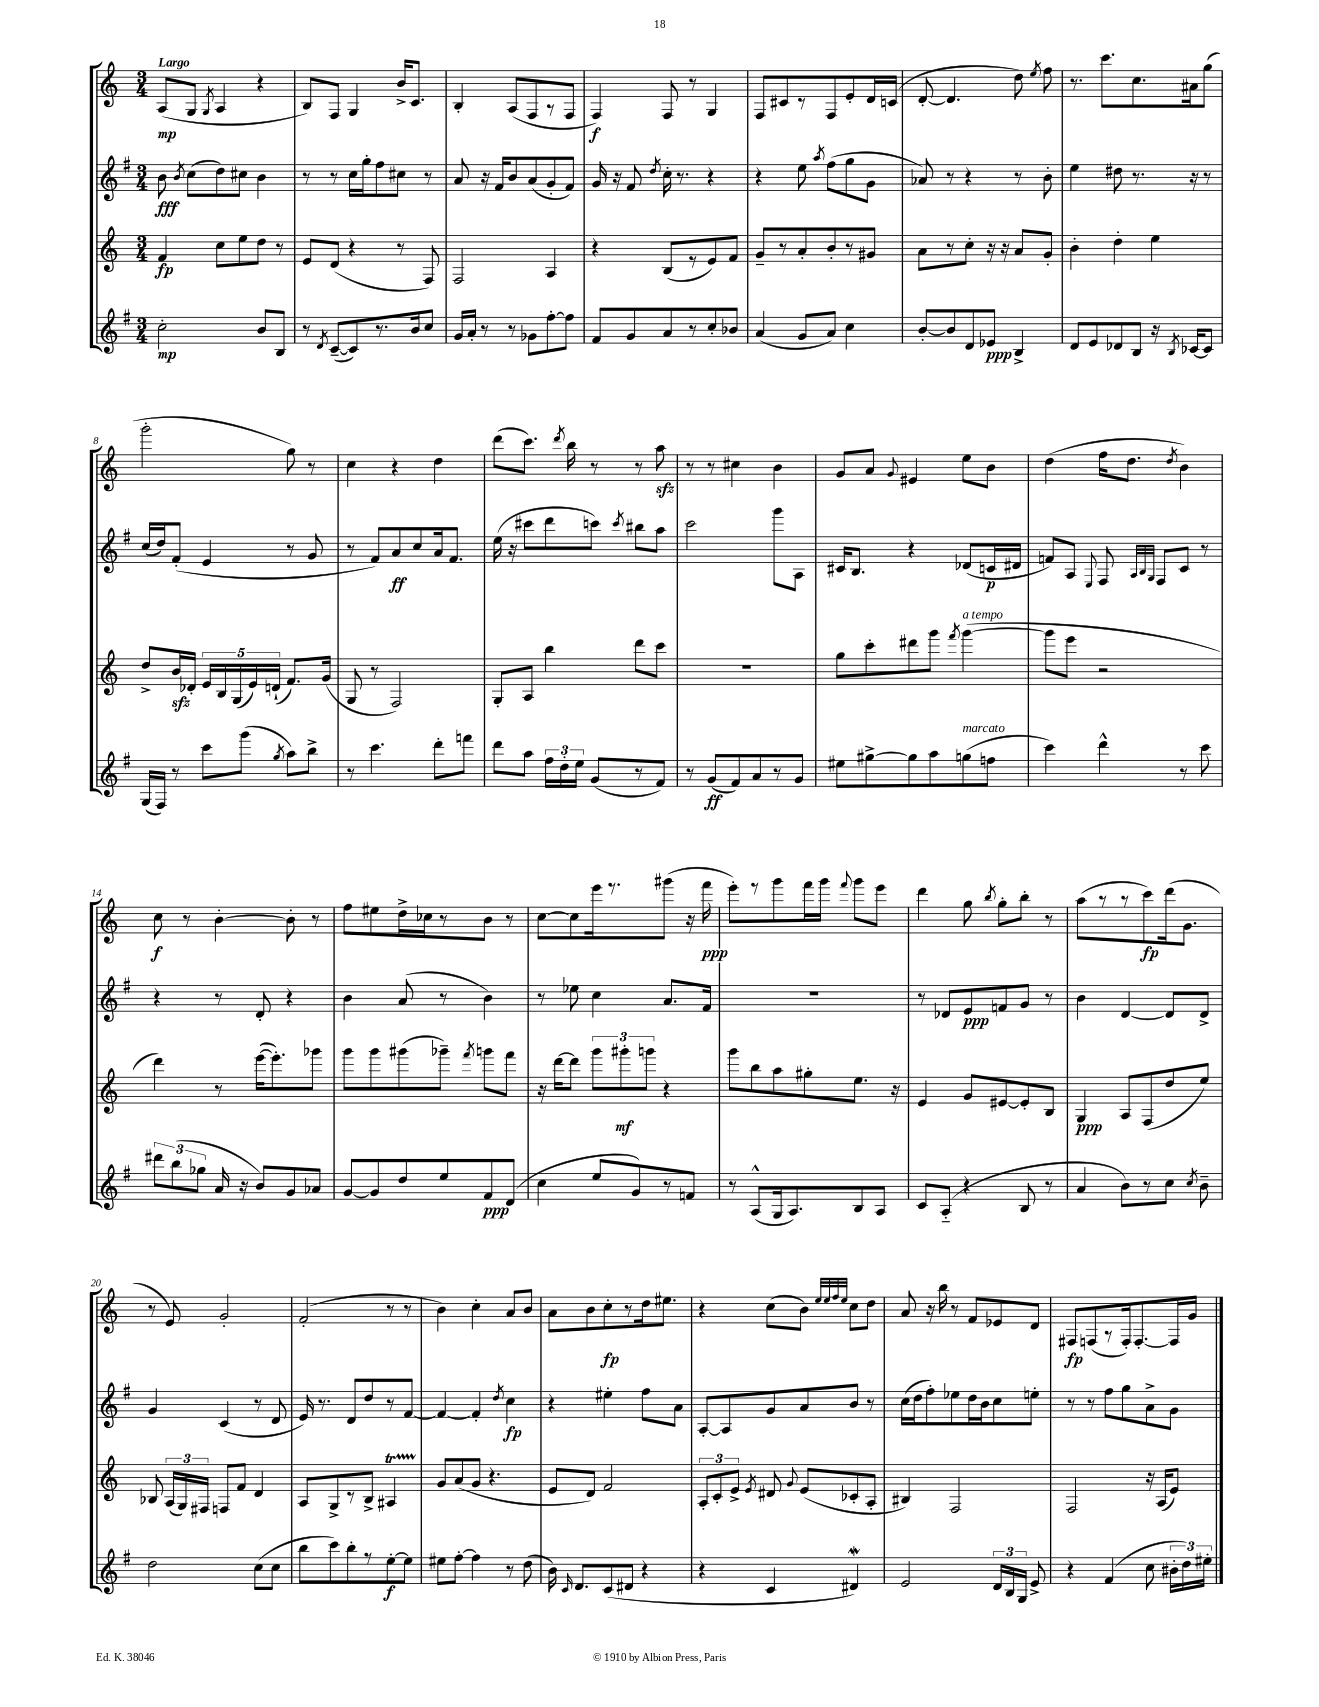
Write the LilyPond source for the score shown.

<<
\new StaffGroup <<
\new Staff = "s0" {
    \clef treble \key c \major \numericTimeSignature \time 3/4 \tempo "Largo"
    \autoBeamOff a8[\mp( g8] \acciaccatura { g8 } a4 r4 |
    b8[) f8] g4 b'16[-> c'8.] |
    b4-. a8[( f8 r8 f8] |
    f4\f) f8 r8 g4 |
    f8[ cis'8 r8 f8 e'8-. d'16 c'16]( |
    d'8~-. d'4. d''8) \acciaccatura { e''8 } f''8 |
    r8. c'''8.[ c''8. ais'16 g''8]( |
    g'''2-. g''8) r8 |
    c''4 r4 d''4 |
    d'''8[( c'''8.]) \acciaccatura { d'''8 } b''16 r8 r8 a''8\sfz |
    r8 r8 cis''4 b'4 |
    g'8[ a'8] \appoggiatura { g'8 } eis'4 e''8[ b'8] |
    d''4( f''16[ d''8.] \acciaccatura { d''8 } b'4) |
    c''8\f r8 b'4~-. b'8-. r8 |
    f''8[ eis''8 d''16-> ces''16 r8 b'8] r8 |
    c''8[~ c''8 e'''16 r8. gis'''8]( r16 f'''16\ppp |
    e'''8[-.) r8 g'''8 f'''16 g'''16] \appoggiatura { f'''8 } g'''8[ e'''8] |
    d'''4 g''8 \acciaccatura { b''8 } g''8[-. b''8]-. r8 |
    a''8[( r8 r8 c'''8\fp) d'''16( g'8.] |
    r8 e'8) g'2-. |
    f'2-.( r8 r8 |
    b'4) c''4-. a'8[ b'8] |
    a'8[ b'8 c''8-.\fp r8 d''16 eis''8.] |
    r4 c''8[( b'8]) \grace { e''32[ e''32 f''32 e''32] } c''8[ d''8] |
    a'8 r16 b''16 r8 f'8[ ees'8 d'8] |
    fis8[\fp f8( r8 f16-.) f8.~-. f16 g'16] \bar "|." |
}
\new Staff = "s1" {
    \clef treble \key g \major \numericTimeSignature \time 3/4
    \autoBeamOff b'8\fff \acciaccatura { b'8 } c''8[( d''8) cis''8] b'4 |
    r8 r8 c''16[ g''16-. fis''8 cis''8] r8 |
    a'8 r16 fis'16[ b'8 a'8( g'8-. fis'8]) |
    g'16 r16 fis'8 \acciaccatura { d''8 } c''16-. r8. r4 |
    r4 e''8 \acciaccatura { a''8 } fis''8[( g''8 g'8] |
    aes'8) r8 r4 r8 b'8-. |
    e''4 dis''8 r8. r16 r8 |
    c''16[( d''16) fis'8]-.( e'4 r8 g'8 |
    r8 fis'8[) a'8\ff c''8 a'16 fis'8.] |
    e''16( r16 cis'''8[ d'''8 c'''8]) \acciaccatura { c'''8 } bis''8[ a''8] |
    c'''2 g'''8[ a8] |
    cis'16[ b8.] r4 des'8[( c'16\p dis'16] |
    f'8[) a8] \appoggiatura { e8 } fis8 \grace { a32[ b32 g32] } fis8[ c'8] r8 |
    r4 r8 d'8-. r4 |
    b'4 a'8( r8 b'4) |
    r8 ees''8 c''4 a'8.[ fis'16] |
    R2. |
    r8 des'8[ e'8\ppp f'8 g'8] r8 |
    b'4 d'4~ d'8[ d'8]-> |
    g'4 c'4( r8 d'8 |
    e'16) r8. d'8[ d''8 r8 fis'8]~ |
    fis'4~ fis'4-. \acciaccatura { d''8 } c''4\fp |
    r4 eis''4-. fis''8[ a'8] |
    a8[~-. a8 g'8 a'8 b'8] r8 |
    c''16[( d''16 fis''8-.) ees''8 d''16 b'16 c''8 e''8]-. |
    r8 r8 fis''8[ g''8 a'8-> g'8] \bar "|." |
}
\new Staff = "s2" {
    \clef treble \key c \major \numericTimeSignature \time 3/4
    \autoBeamOff f'4\fp c''8[ e''8 d''8] r8 |
    e'8[ d'8]( r4 r8 f8) |
    f2 a4 |
    r4 b8[( r8 e'8) f'8] |
    g'8[-- r8 a'8-. b'8-. r8 gis'8] |
    a'8[ r8 c''8]-. r16 r16 a'8[ g'8]-. |
    b'4-. d''4-. e''4 |
    d''8[-> b'16\sfz des'16]-. \tuplet 5/4 { e'16[ b16 g16( e'16) d'16]-!( } f'8.[) g'16]( |
    g8 r8 f2) |
    g8[-. a8] b''4 d'''8[ c'''8] |
    R2. |
    g''8[ c'''8-. dis'''8 g'''8] \acciaccatura { f'''8 } g'''4~^\markup { \italic "a tempo" }( |
    g'''8[ e'''8] r2 |
    d'''4) r8 e'''16[~( e'''8.-.) ges'''8] |
    g'''8[ g'''8 gis'''8( ges'''8]--) \acciaccatura { f'''8 } g'''8[ f'''8] |
    r16 d'''16[~ d'''8] \tuplet 3/2 { g'''8[ gis'''8-.\mf g'''8] } r4 |
    g'''8[ b''8 a''8 gis''8-. e''8.] r16 |
    e'4 g'8[ eis'8~ eis'8-. b8] |
    g4\ppp a8[ f8( d''8 e''8]) |
    bes8 \tuplet 3/2 { a16[( g16) fis16] } f8[ f'8] d'4 |
    a8[ g8-> r8 b8]-> ais4\startTrillSpan |
    g'8[\stopTrillSpan a'8( g'8] r4. |
    e'8[ d'8]) f'2 |
    \tuplet 3/2 { a8[-. c'8-. e'8]-> } \acciaccatura { e'8 } dis'8 \appoggiatura { g'8 } e'8[( ces'8-. a8]-. |
    bis4) f2 |
    f2 r16 a16[( e'8]) \bar "|." |
}
\new Staff = "s3" {
    \clef treble \key g \major \numericTimeSignature \time 3/4
    \autoBeamOff c''2-.\mp b'8[ b8] |
    r8 \acciaccatura { d'8 } c'8[~--( c'8) r8. b'16 c''8] |
    g'16[ a'16]-. r8 r8 ges'8[ fis''8~-. fis''8] |
    fis'8[ g'8 a'8 r8 c''8-. bes'8] |
    a'4( g'8[ a'8]) c''4 |
    b'8[~-. b'8 d'8 ees'8]\ppp b4-> |
    d'8[ e'8 des'8 b8] r16 \acciaccatura { b8 } ces'16[~ ces'8] |
    g16[( fis16]) r8 c'''8[ g'''8]( \acciaccatura { g''8 } a''8[) b''8]-> |
    r8 c'''4. d'''8[-. f'''8] |
    d'''8[ a''8] \tuplet 3/2 { fis''16[ d''16-. e''16] } g'8[( r8 fis'8]) |
    r8 g'8[\ff( fis'8) a'8 r8 g'8] |
    eis''8[ gis''8~-> gis''8 a''8 g''8^\markup { \italic "marcato" }( f''8] |
    c'''4) d'''4-^ r8 c'''8 |
    \tuplet 3/2 { dis'''8[ b''8( ges''8] } a'16 r16 b'8[) g'8 aes'8] |
    g'8[~ g'8 d''8 e''8 fis'8\ppp d'8]( |
    c''4 e''8[ g'8) r8 f'8] |
    r8 a8[-^( g16 a8.) b8 a8] |
    c'8[ a8]-_( r4 b8 r8 |
    a'4 b'8[) r8 c''8] \acciaccatura { c''8 } b'8-- |
    d''2 c''8[( c''8] |
    b''8[ c'''8) b''8-. r8 e''8~-.\f e''8] |
    eis''8[ fis''8]~-. fis''4 r8 d''8( |
    b'16) \grace { c'16 } d'8.[ c'8( dis'8] r4 |
    r4 c'4 dis'4\mordent) |
    e'2 \tuplet 3/2 { d'16[ b16 g16] } e'8-> |
    r4 fis'4( c''8 \tuplet 3/2 { bis'16[-. d''16) eis''16]-. } \bar "|." |
}
>>
>>
